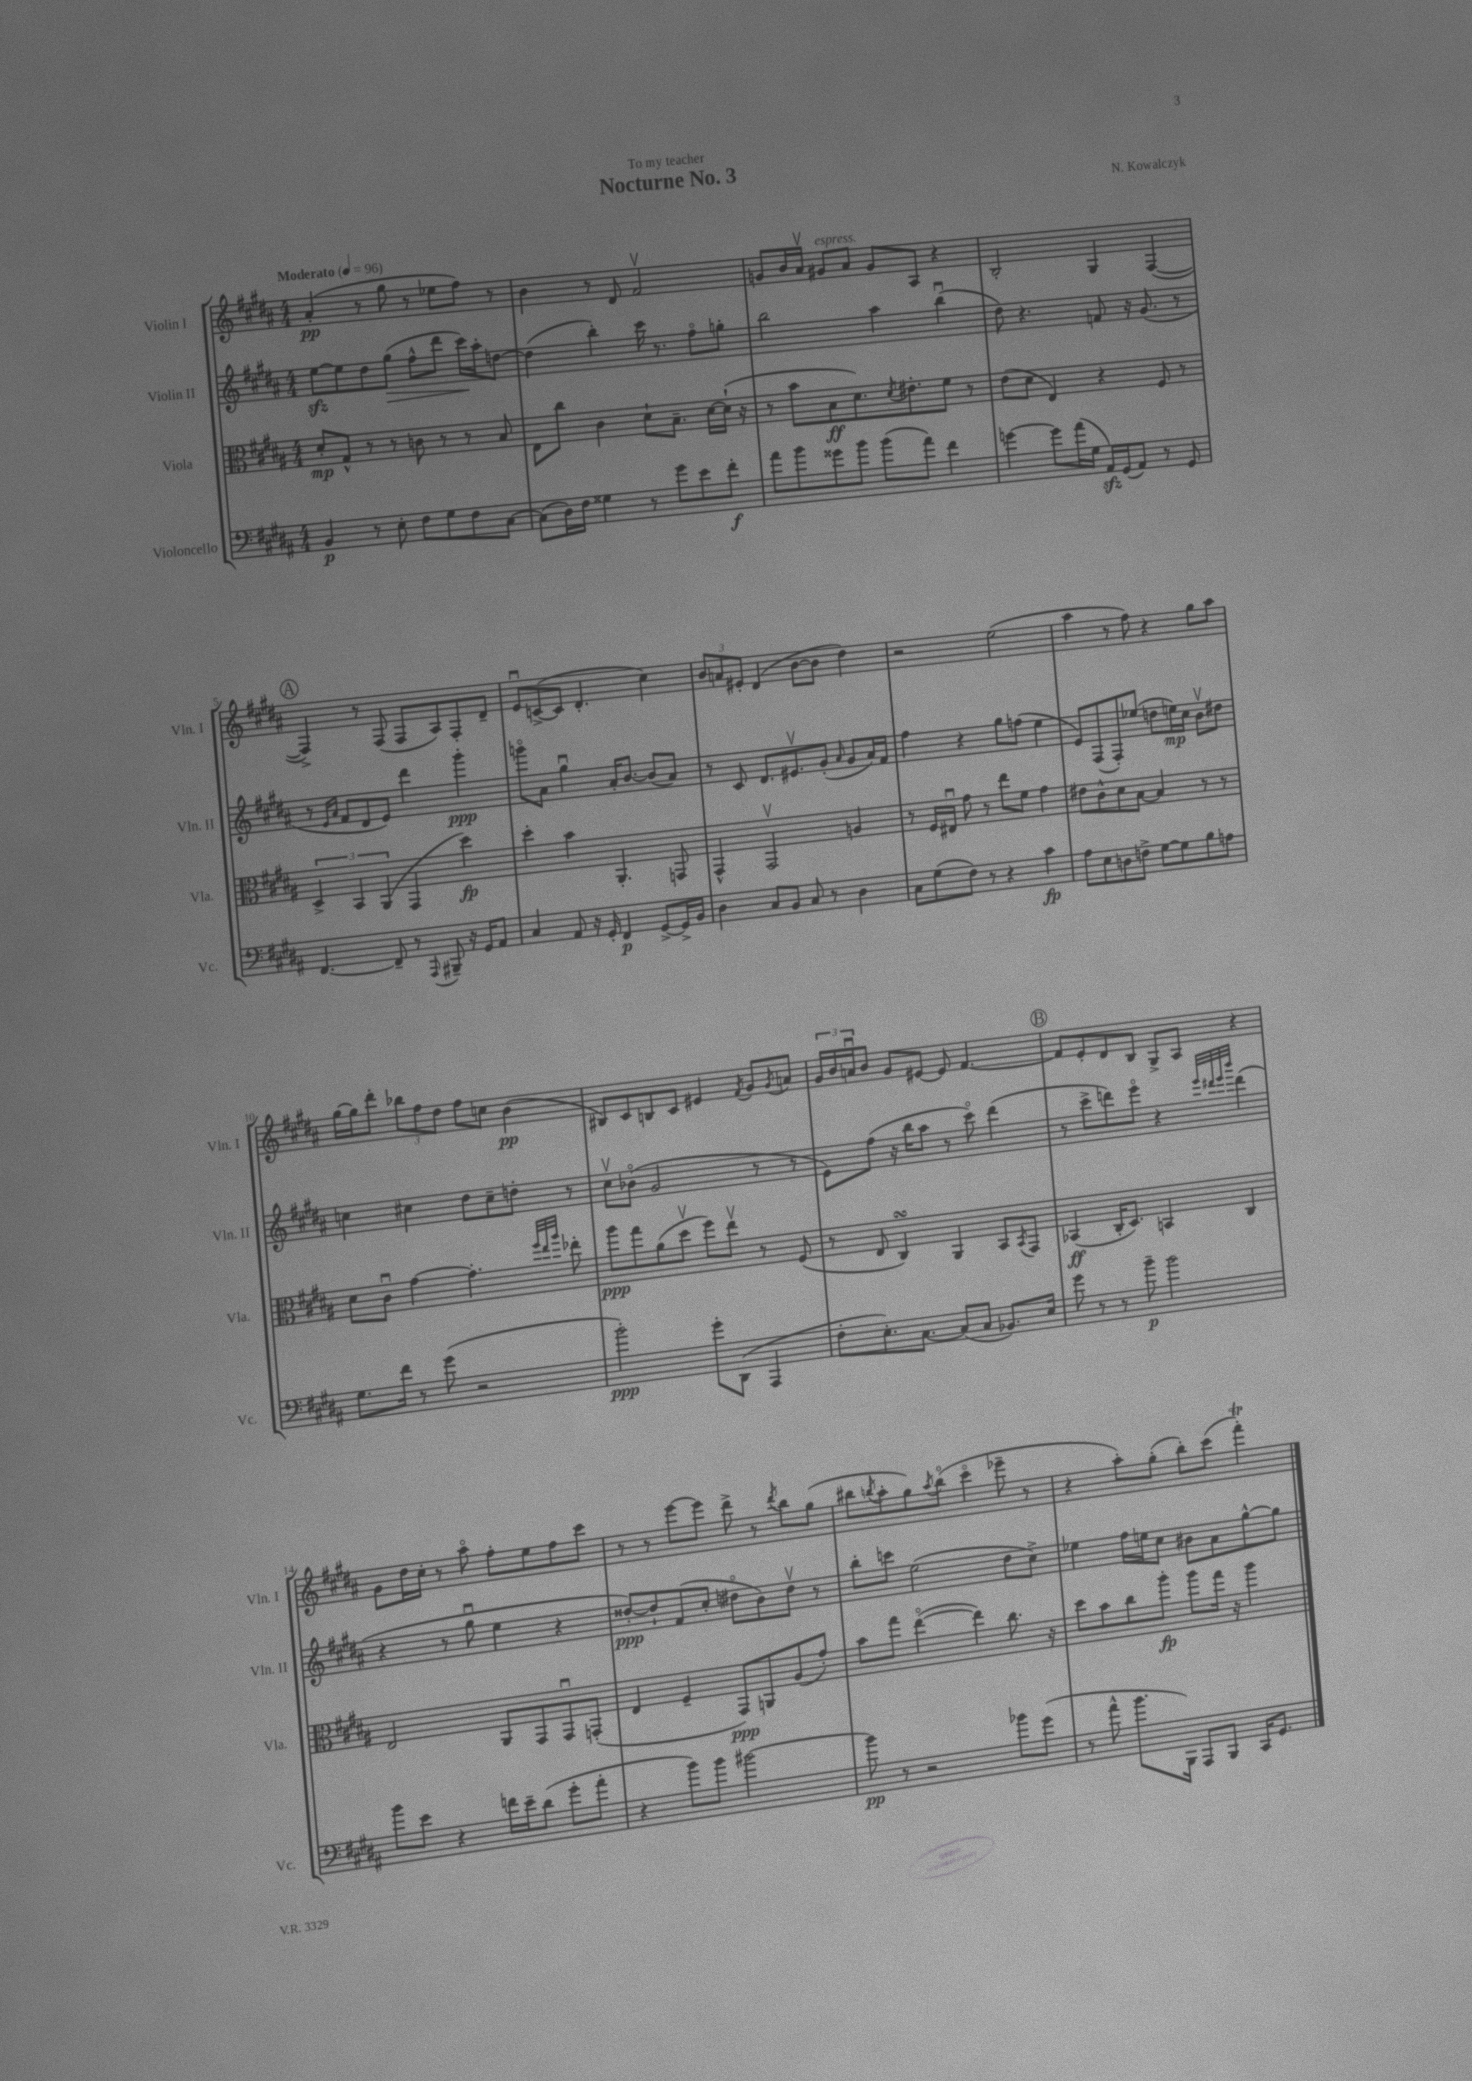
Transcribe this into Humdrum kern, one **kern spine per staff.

**kern	**kern	**kern	**kern
*staff4	*staff3	*staff2	*staff1
*clefF4	*clefC3	*clefG2	*clefG2
*k[f#c#g#d#a#]	*k[f#c#g#d#a#]	*k[f#c#g#d#a#]	*k[f#c#g#d#a#]
*M4/4	*M4/4	*M4/4	*M4/4
*MM96	*MM96	*MM96	*MM96
4BB	8d#'	[8ee	(4a#'
.	8G#^^	8ee]	.
8r	8r	8dd#	8r
8E'	8r	(8gg#	8gg#
8F#	8c	8ff#^^	8r
8G#	8r	8ddd#	8ee-
8F#	8r	16ccc#)	8ff#)
.	.	16aa#'	.
[8C#	8B	[8dd	8r
=	=	=	=
(8C#]	8E	(4dd]	4b
16D#)	8cc#	.	.
16F#	.	.	.
4G##	4c#	4bb')	8r
.	.	.	8d#
8r	8d#`	16ccc#	2f#v
.	.	8.r	.
8g#	8.B~	.	.
8e	.	8ff#o	.
.	[16d#	.	.
8f#'	(16d#`]	8gg'	.
.	16r	.	.
=	=	=	=
8a#	8r	2bb	8g
8b	8b	.	16b
.	.	.	16a#v
8g##	8B	.	8g#
8b	8.d#)	.	8a#
(8b	.	4aa#	8g#
.	8qd#	.	.
.	8.e#'	.	.
8a#)	.	.	8A#
4f#	8f#	(4bbu	4r
.	8r	.	.
=	=	=	=
[4g	(8e	8dd#)	2B'
.	8d#	4.r	.
8g]	4E)	.	.
(16a#	.	.	.
16G#	.	.	.
16AA#)	4r	8f	4G#
(16GG#	.	.	.
8AA#)	.	16r	.
.	.	(8.g#	.
8r	8F#	.	([4F#
8GG#	8r	8r	.
=	=	=	=
[4.FF#	6D#^	8r	4F#^])
.	.	16qqe	.
.	.	16qqa#	.
.	.	8f#	.
.	6BB	.	.
.	.	8d#	8r
.	(6AA#	.	.
8FF#~]	.	8e)	(8F#
8r	4GG#	4ddd#	8F#
8qqAAA#	.	.	.
8BBB#~	.	.	8A#)
16r	4dd#)	4ggg#'	8F#'
16GG#	.	.	.
8AA#	.	.	8d#~
=	=	=	=
4C#	4dd#'	8gggo	8eu
.	.	8a#	([8c^
8AA#	4b	4gg#u	8c]
16r	.	.	4.d#'
16GG#'	.	.	.
4FF#	4.AA#'	16a#'	.
.	.	[8.b	.
[8GG#^	.	(8b]	4cc#)
16GG#^]	8GG	8a#)	.
16BB	.	.	.
=	=	=	=
4D#	4GG#^^	8r	12b
.	.	.	12a
.	.	8c#	.
.	.	.	12e#'
8C#	2GG#v	8.d#	(4d#
8BB	.	.	.
.	.	8.e#v	.
8C#	.	.	[8b
8r	.	(8g#'	8b]
.	.	16qqa#	.
4D#	4A	8g#	4dd#)
.	.	16a#)	.
.	.	16f#	.
=	=	=	=
8C#	8r	4ff#	2r
(8G#	16F#	.	.
.	16E#u	.	.
8F#)	8g#	4r	.
8r	8r	.	.
4r	8ee	8gg#	(2ee
.	8f#	(8ff	.
4c#	4g#	4ee	.
=	=	=	=
8A#	8e#	8e)	4aa#
8E	8c#^^	(8F#	.
8D	8d#	8F#')	8r
8F^	[8B	(8ee-	8ff#)
[8G#	4B]	8dd	4r
8G#]	.	16ee)	.
.	.	16cc#	.
8B	8r	8bv	8gg#
8A	8r	8dd#	8aa#
=	=	=	=
8.G#	8d#	4cc	[16gg#
.	.	.	16gg#]
.	8c#u	.	8ddd#'
16f#	.	.	.
8r	[4g#	4cc#	12bb-
.	.	.	12ff#
(8g#	.	.	.
.	.	.	12dd#
2r	4.g#']	8dd#	8ff#
.	.	8cc#~	8cc
.	.	8dd'	(4b
.	32qqff#	.	.
.	32qqee	.	.
.	32qqaa#	.	.
.	8ee-'	8r	.
=	=	=	=
2b')	8aa#	8cc#v	8B#)
.	8gg#	(8b-o	8c#
.	(8a#	2g#	8B
.	8dd#v	.	8c#
8g#'	8ff#)	.	4e#
(8DD#	8eev	.	.
.	.	.	8qf#
4AAA#	8r	8r	8g#
.	.	.	8qg#
.	(8F#	8r	8a
=	=	=	=
8F#'	8r	8e)	24g#
.	.	.	24b
.	.	.	24au
8.E')	8E	(8ff#	8b
.	4C#)	16r	8g#
[8.C#	.	16bb	.
.	.	8aa#	[8e#
(8C#]	4AA#	8r	8e#]
8C#	.	8ccc#o)	[4.f#
8.BB-)	8BB	(4ddd#	.
.	8qBB	.	.
.	8GG#	.	.
16E	.	.	.
=	=	=	=
8g#	(4BB-	8r	8f#]
8r	.	8ccc#^	8e'
8r	16C#'	8ddd)	8d#
.	8.D#)	.	.
8b~	.	8eeeo	8B
2b	4BB	4r	8G#^
.	.	.	8A#
.	.	32qqeee	.
.	.	32qqddd#	.
.	.	32qqeee	.
.	.	32qqbbb	.
.	4C#	(4ddd#	4r
=	=	=	=
8b	2E	4r	8g#
8e	.	.	16dd#
.	.	.	16cc#'
4r	.	8r	8r
.	.	8gg#u	8aa#o
16f	8AA#	4ee	8ff#'
16e~	.	.	.
(8d#	8GG#	.	8ee
8g#'	8GG#u	4r	8ff#
8a#'	(8GG'	.	8ccc#
=	=	=	=
4r	4E	[8dd##')	8r
.	.	8dd##`]	8r
8b)	4F#~	(8f#	[8eee
8b	.	8cc#'	8eee]
[2b#	8GG#)	8dd#o	8ddd#^
.	8AA	8b)	8r
.	.	.	8qddd#
.	(8A#	8dd#v	8bb
.	8g#')	8r	(8gg#
=	=	=	=
8b#]	8b	8bb'	8bb#
.	.	.	8qbb
8r	8gg#	8ccc	8aa#'
2r	([4eeo	(2ee	8gg#)
.	.	.	8qaa#
.	.	.	(8bbo
.	4ee])	.	4ccc#o
8b-	8.cc#	8dd#	8eee-~
(8g#	.	8cc#^)	8r
.	16r	.	.
=	=	=	=
8r	8dd#	4ee-	4r
8a#^^	8b	.	.
8.b	8cc#	16ff#	8aa#')
.	.	16ee	.
.	8aa#'	8cc#	(8gg#'
16BBB)	.	.	.
8AAA#	8aa#	8b#	8bb')
8BBB	16gg#	8a#	(8ccc#
.	16r	.	.
16CC#	4aa#	[8gg#^^	4fff#')
8.GG#	.	.	.
.	.	8gg#]	.
==	==	==	==
*-	*-	*-	*-
